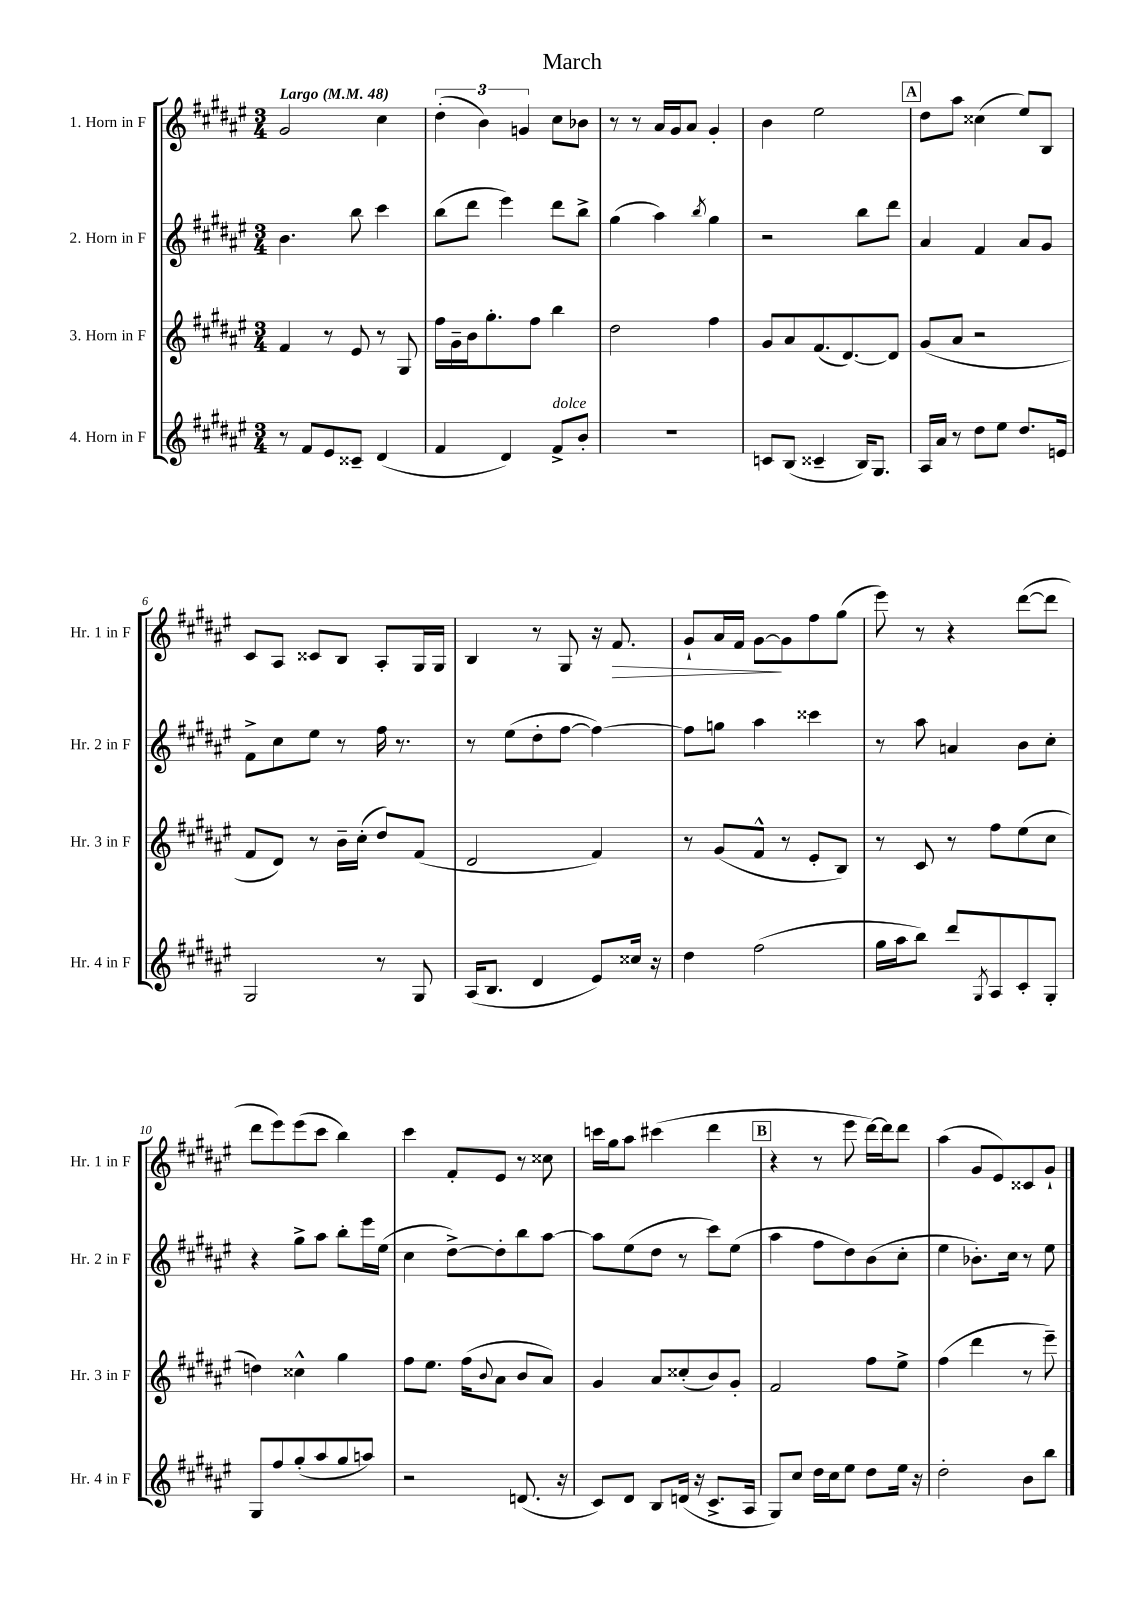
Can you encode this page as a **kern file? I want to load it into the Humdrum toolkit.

**kern	**kern	**kern	**kern
*staff4	*staff3	*staff2	*staff1
*clefG2	*clefG2	*clefG2	*clefG2
*k[f#c#g#d#a#e#]	*k[f#c#g#d#a#e#]	*k[f#c#g#d#a#e#]	*k[f#c#g#d#a#e#]
*M3/4	*M3/4	*M3/4	*M3/4
*MM48	*MM48	*MM48	*MM48
8r	4f#/	4.b\	2g#/
8f#/L	.	.	.
8e#/	8r	.	.
8c##~/J	8e#/	8bb\	.
(4d#/	8r	4ccc#\	4cc#\
.	8G#/	.	.
=	=	=	=
4f#/	16ff#\LL	(8bb\L	(6dd#'\
.	16g#~\	.	.
.	16b\J	8ddd#\J	.
.	.	.	6b\)
.	8.gg#'\	.	.
4d#/)	.	4eee#\)	.
.	.	.	6g/
.	8ff#\J	.	.
8f#^/L	4bb\	8ddd#\L	8cc#\L
8b'/J	.	8bb^\J	8b-\J
=	=	=	=
2.r	2dd#\	(4gg#\	8r
.	.	.	8r
.	.	4aa#\)	16a#/LL
.	.	.	16g#/J
.	.	.	8a#/J
.	.	8qbb/	.
.	4ff#\	4gg#\	4g#'/
=	=	=	=
8c/L	8g#/L	2r	4b\
(8B/J	8a#/	.	.
4c##~/	(8.f#/	.	2ee#\
.	[8.d#/)	.	.
16B/LK)	.	8bb\L	.
8.G#/J	.	.	.
.	8d#/]J	8ddd#\J	.
=	=	=	=
16A#/LL	(8g#/L	4a#/	8dd#\L
16a#/JJ	.	.	.
8r	8a#/J	.	8aa#\J
8dd#\L	2r	4f#/	(4cc##\
8ee#\J	.	.	.
8.dd#/L	.	8a#/L	8ee#/L)
.	.	8g#/J	8B/J
16e/Jk	.	.	.
=	=	=	=
2G#/	8f#/L	8f#^\L	8c#/L
.	8d#/J)	8cc#\	8A#/J
.	8r	8ee#\J	8c##/L
.	16b~\LL	8r	8B/J
.	(16cc#'\JJ	.	.
8r	8dd#/L)	16ff#\	8A#'/L
.	.	8.r	.
8G#/	(8f#/J	.	16G#/L
.	.	.	16G#/JJ
=	=	=	=
(16A#/LK	2d#/	8r	4B/
8.B/J	.	.	.
.	.	(8ee#\L	.
4d#/	.	8dd#'\	8r
.	.	[8ff#\J	8G#/
8e#/L)	4f#/)	4ff#\_)	16r
.	.	.	8.f#/
16cc##/Jk	.	.	.
16r	.	.	.
=	=	=	=
4dd#\	8r	8ff#\]L	8g#`/L
.	(8g#/L	8gg\J	16a#/L
.	.	.	16f#/JJ
(2ff#\	8f#^^/J	4aa#\	[8g#\L
.	8r	.	8g#\]
.	8e#'/L	4ccc##\	8ff#\
.	8B/J)	.	(8gg#\J
=	=	=	=
16gg#\LL	8r	8r	8eee#\)
16aa#\J	.	.	.
8bb\J)	8c#/	8aa#\	8r
8ddd#/L	8r	4a/	4r
8qG#/	.	.	.
8A#/	8ff#\L	.	.
8c#'/	(8ee#\	8b\L	([8ddd#\L
8G#'/J	8cc#\J	8cc#'\J	8ddd#\]J
=	=	=	=
8G#/L	4dd\)	4r	8ddd#\L
8ff#/	.	.	8eee#\)
(8gg#'/	4cc##^^\	8gg#^\L	(8eee#\
8aa#/	.	8aa#\J	8ccc#\J
8gg#/	4gg#\	8bb'\L	4bb\)
8aa/J)	.	16eee#\L	.
.	.	(16ee#\JJ	.
=	=	=	=
2r	8ff#\L	4cc#\	4ccc#\
.	8.ee#\J	.	.
.	.	[8dd#^\L)	8f#'/L
.	(16ff#\LK	.	.
.	8qqb/	.	.
.	8a#\J	8dd#'\]	8e#/J
(8.d/	8b/L	8bb\	8r
.	8a#/J)	[8aa#\J	8cc##\
16r	.	.	.
=	=	=	=
8c#/L)	4g#/	8aa#\]L	16ccc\LL
.	.	.	16gg#\J
8d#/J	.	(8ee#\	8aa#\J
8B/L	8a#/L	8dd#\J	(4ccc#\
(16d/Jk	(8cc##'/	8r	.
16r	.	.	.
8.c#^/L	8b/)	8ccc#\L)	4ddd#\
.	8g#'/J	(8ee#\J	.
16A#/Jk	.	.	.
=	=	=	=
8G#/L)	2f#/	4aa#\	4r
8cc#/J	.	.	.
16dd#\LL	.	8ff#\L	8r
16cc#\J	.	.	.
8ee#\J	.	8dd#\)	8eee#\
8dd#\L	8ff#\L	(8b\	[16ddd#\LL)
.	.	.	16ddd#\]J
16ee#\Jk	8ee#^\J	8cc#'\J	8ddd#\J
16r	.	.	.
=	=	=	=
2dd#'\	(4ff#\	4ee#\	(4aa#\
.	4ddd#\	8.b-'\L)	8g#/L
.	.	.	8e#/)
.	.	16cc#\Jk	.
8b\L	8r	8r	8c##/
8bb\J	8eee#~\)	8ee#\	8g#`/J
==	==	==	==
*-	*-	*-	*-
